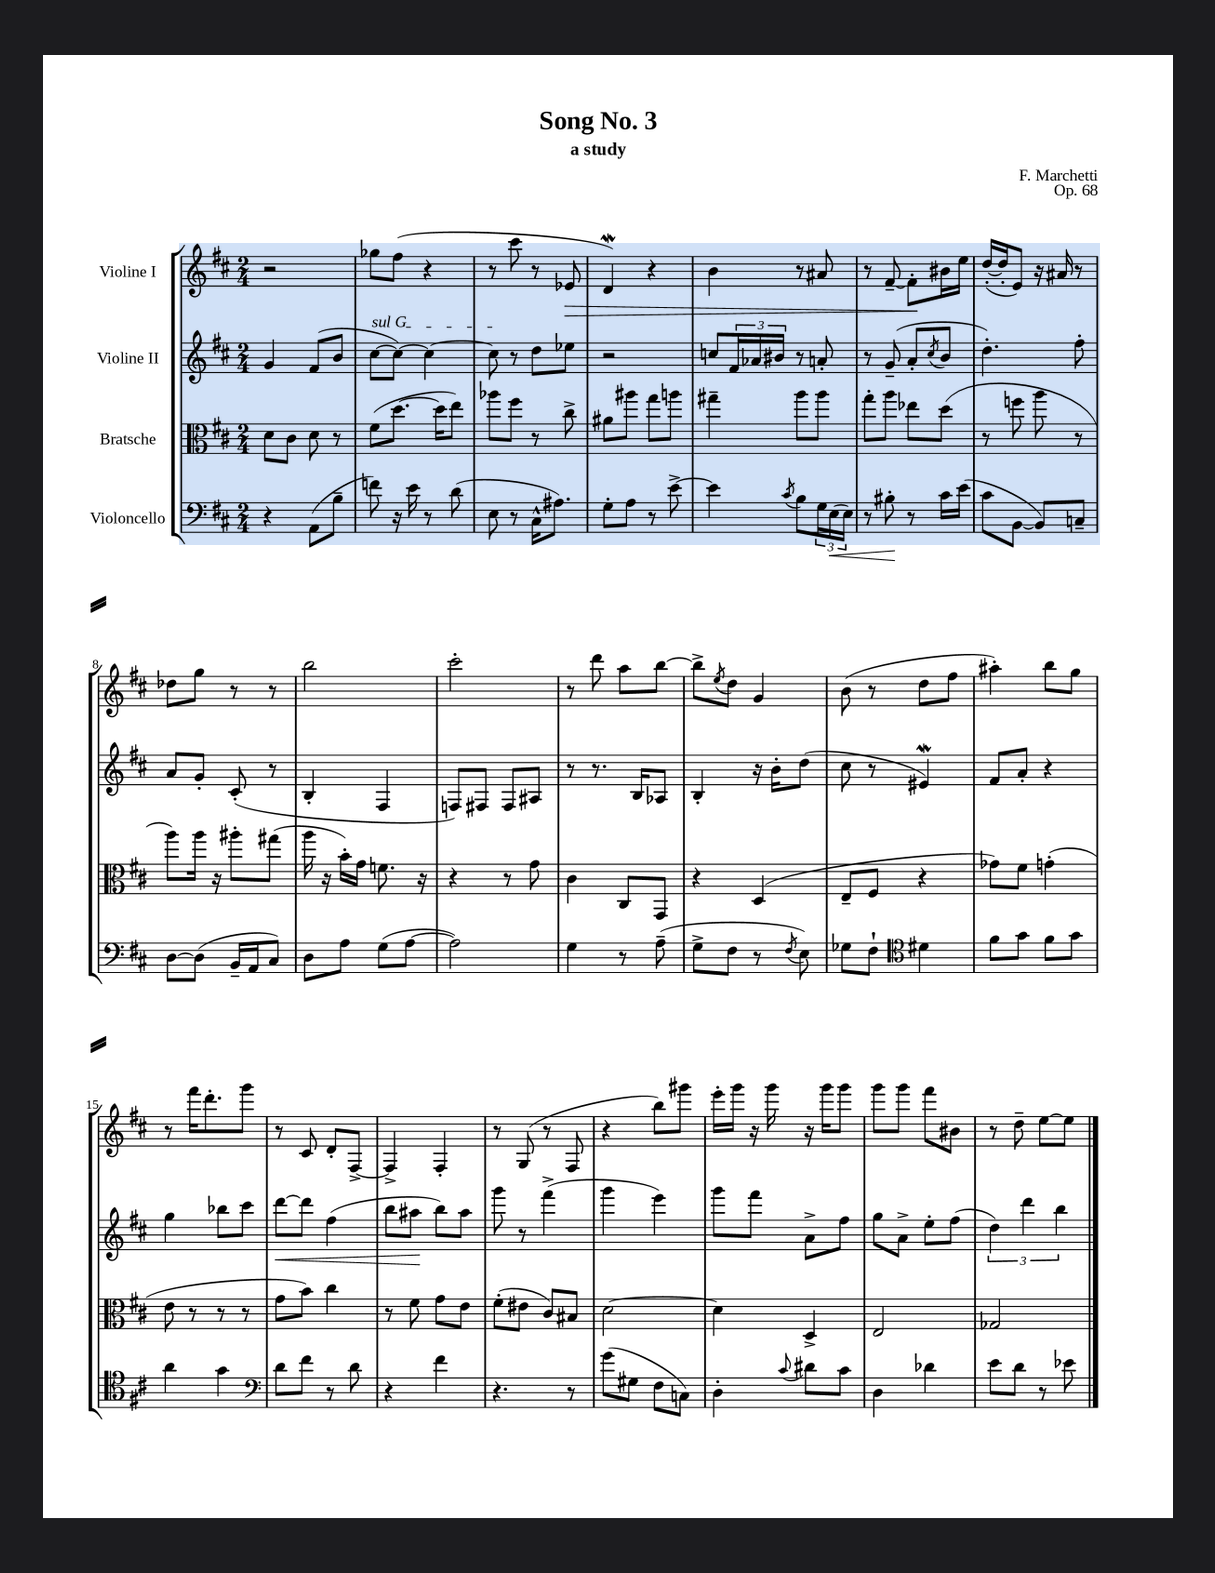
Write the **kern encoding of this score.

**kern	**dynam	**kern	**kern	**dynam	**kern	**dynam
*part4	*part4	*part3	*part2	*part2	*part1	*part1
*staff4	*staff4	*staff3	*staff2	*staff2	*staff1	*staff1
*I"Violoncello	*	*I"Bratsche	*I"Violine II	*	*I"Violine I	*
*clefF4	*	*clefC3	*clefG2	*	*clefG2	*
*k[f#c#]	*	*k[f#c#]	*k[f#c#]	*	*k[f#c#]	*
*M2/4	*	*M2/4	*M2/4	*	*M2/4	*
=1	=1	=1	=1	=1	=1	=1
4r	.	8d\L	4g/	.	2r	.
.	.	8c#\J	.	.	.	.
(8AA\L	.	8d\	(8f#/L	.	.	.
8B~\J	.	8r	8b/J	.	.	.
=2	=2	=2	=2	=2	=2	=2
!	!	!	!LO:TX:a:i:t=sul G	!	!	!
8fn\)	.	(8f#\L	[8cc#\L	.	8gg-X\L	.
16r	.	[8.dd\J	8cc#\J_)	.	(8ff#\J	.
16e\	.	.	.	.	.	.
8r	.	.	4cc#\_	.	4r	.
.	.	16dd\KL]	.	.	.	.
(8d\	.	8ee\J)	.	.	.	.
=3	=3	=3	=3	=3	=3	=3
8E\	.	8aa-X\L	8cc#\]	.	8r	.
8r	.	8ff#\J	8r	.	8ccc#\	.
16C#^^\KL	.	8r	8dd\L	.	8r	.
8.A#X\J)	.	.	.	.	.	.
!	!	!	!	!	!	!LO:HP:b
.	.	8cc#^\	8ee-X\J	.	8e-X/	>
=4	=4	=4	=4	=4	=4	=4
8G'\L	.	8a#X\L	2r	.	4dw/)	.
8A\J	.	8aa#X\J	.	.	.	.
8r	.	8gg\L	.	.	4r	.
[8e^\	.	8aan\J	.	.	.	.
=5	=5	=5	=5	=5	=5	=5
4e\]	.	4gg#X~\	8ccn/L	.	4b\	.
.	.	.	24f#/L	.	.	.
.	.	.	24a-X/	.	.	.
.	.	.	24b#X/JJ	.	.	.
8qc#/	.	.	.	.	.	.
8B\L	.	8aa\L	8r	.	8r	.
24G\L	.	8aa\J	8an'/	.	8a#X/	.
!	!LO:HP:b	!	!	!	!	!
(24E\	<	.	.	.	.	.
24E\JJ)	.	.	.	.	.	.
=6	=6	=6	=6	=6	=6	=6
8r	.	8gg'\L	8r	.	8r	.
8B#X'\	.	8aa\J	(8g~/	.	[8f#~/	.
8r	[	8ee-X\L	8a'/L	.	8f#'\L]	.
.	.	.	8qcc#/	.	.	.
16c#\LL	.	(8dd\J	8b/J	.	16b#X\L	]
(16e\JJ	.	.	.	.	16ee\JJ	.
=7	=7	=7	=7	=7	=7	=7
8c#\L	.	8r	4.dd'\)	.	([16dd'/LL	.
.	.	.	.	.	16dd'/J]	.
[8BB\J	.	8ffn\	.	.	8e/J)	.
8BB/L])	.	8aa\	.	.	16r	.
.	.	.	.	.	16a#X/	.
8Cn~/J	.	8r	8ff#'\	.	8r	.
!!LO:LB:g=z
=8	=8	=8	=8	=8	=8	=8
[8D\L	.	8aa\L)	8a/L	.	8dd-X\L	.
(8D\J]	.	16aa\Jk	8g'/J	.	8gg\J	.
.	.	16r	.	.	.	.
16BB~/LL	.	8aa#X'\L	(8c#'/	.	8r	.
16AA/J	.	.	.	.	.	.
8C#/J)	.	(8gg#X\J	8r	.	8r	.
=9	=9	=9	=9	=9	=9	=9
8D\L	.	16aa\	4B'/	.	2bb\	.
.	.	16r	.	.	.	.
8A\J	.	16b'\LL)	.	.	.	.
.	.	16g\JJ	.	.	.	.
(8G\L	.	8.fn\	4F#/	.	.	.
[8A\J	.	.	.	.	.	.
.	.	16r	.	.	.	.
=10	=10	=10	=10	=10	=10	=10
2A\])	.	4r	8Fn/L)	.	2ccc#'\	.
.	.	.	8F#X/J	.	.	.
.	.	8r	8F#/L	.	.	.
.	.	8g\	8A#X/J	.	.	.
=11	=11	=11	=11	=11	=11	=11
4G\	.	4c#\	8r	.	8r	.
.	.	.	8.r	.	8ddd\	.
8r	.	8C#/L	.	.	8aa\L	.
.	.	.	16B/KL	.	.	.
(8A~\	.	8GG/J	8A-X/J	.	[8bb\J	.
=12	=12	=12	=12	=12	=12	=12
8G^\L	.	4r	4B'/	.	8bb^\L]	.
.	.	.	.	.	8qee/	.
8F#\J	.	.	.	.	8dd\J	.
8r	.	(4D/	16r	.	4g/	.
.	.	.	16b'\KL	.	.	.
8qF#/	.	.	.	.	.	.
8E\)	.	.	(8dd\J	.	.	.
=13	=13	=13	=13	=13	=13	=13
8G-X\L	.	8E~/L	8cc#\	.	(8b\	.
8F#`\J	.	8F#/J	8r	.	8r	.
*clefC4	*	*	*	*	*	*
4d#X\	.	4r	4e#XW/)	.	8dd\L	.
.	.	.	.	.	8ff#\J	.
=14	=14	=14	=14	=14	=14	=14
8f#\L	.	8g-X\L)	8f#/L	.	4aa#X'\)	.
8g\J	.	8f#\J	8a'/J	.	.	.
8f#\L	.	(4gn'\	4r	.	8bb\L	.
8g\J	.	.	.	.	8gg\J	.
!!LO:LB:g=z
=15	=15	=15	=15	=15	=15	=15
4a\	.	8e\	4gg\	.	8r	.
.	.	8r	.	.	16fff#\KL	.
.	.	.	.	.	8.ddd'\	.
4g\	.	8r	8bb-X\L	.	.	.
.	.	8r	8ccc#\J	.	8ggg\J	.
=16	=16	=16	=16	=16	=16	=16
*clefF4	*	*	*	*	*	*
!	!	!	!	!LO:HP:b	!	!
8d\L	.	8g\L	[8ddd\L	<	8r	.
8f#\J	.	8b\J)	8ddd\J]	.	8c#/	.
8r	.	4cc#\	(4ff#\	.	8d'/L	.
8d\	.	.	.	.	[8F#^/J	.
=17	=17	=17	=17	=17	=17	=17
4r	.	8r	8bb\L	.	4F#^/]	.
.	.	8f#\	8aa#X\J	.	.	.
4f#\	.	8g\L	8bb\L)	[	4F#'/	.
.	.	8e\J	8aa#\J	.	.	.
=18	=18	=18	=18	=18	=18	=18
4.r	.	(8f#'\L	8ggg\	.	8r	.
.	.	8e#X\J	8r	.	(8G/	.
.	.	8c#/L)	(4fff#^\	.	8r	.
8r	.	8B#X/J	.	.	8F#/	.
=19	=19	=19	=19	=19	=19	=19
(8g\L	.	[2d\	4ggg\	.	4r	.
8G#X\J	.	.	.	.	.	.
8F#\L	.	.	4eee\)	.	8bb\L)	.
8Cn\J)	.	.	.	.	8ggg#X\J	.
=20	=20	=20	=20	=20	=20	=20
4D'\	.	4d\]	8ggg\L	.	16eee'\LL	.
.	.	.	.	.	16ggg\JJ	.
.	.	.	8fff#\J	.	16r	.
.	.	.	.	.	16ggg\	.
8qqc#/	.	.	.	.	.	.
8d#X\L	.	4D^/	8a^\L	.	16r	.
.	.	.	.	.	16ggg\KL	.
8c#\J	.	.	8ff#\J	.	8ggg\J	.
=21	=21	=21	=21	=21	=21	=21
4D\	.	2E/	8gg\L	.	8ggg\L	.
.	.	.	8a^\J	.	8ggg\J	.
4d-X\	.	.	8ee'\L	.	8fff#\L	.
.	.	.	(8ff#\J	.	8b#X\J	.
=22	=22	=22	=22	=22	=22	=22
8e\L	.	2G-X/	6dd\)	.	8r	.
8d\J	.	.	.	.	8dd~\	.
.	.	.	6ddd\	.	.	.
8r	.	.	.	.	[8ee\L	.
.	.	.	6bb\	.	.	.
8e-X\	.	.	.	.	8ee\J]	.
==	==	==	==	==	==	==
*-	*-	*-	*-	*-	*-	*-
